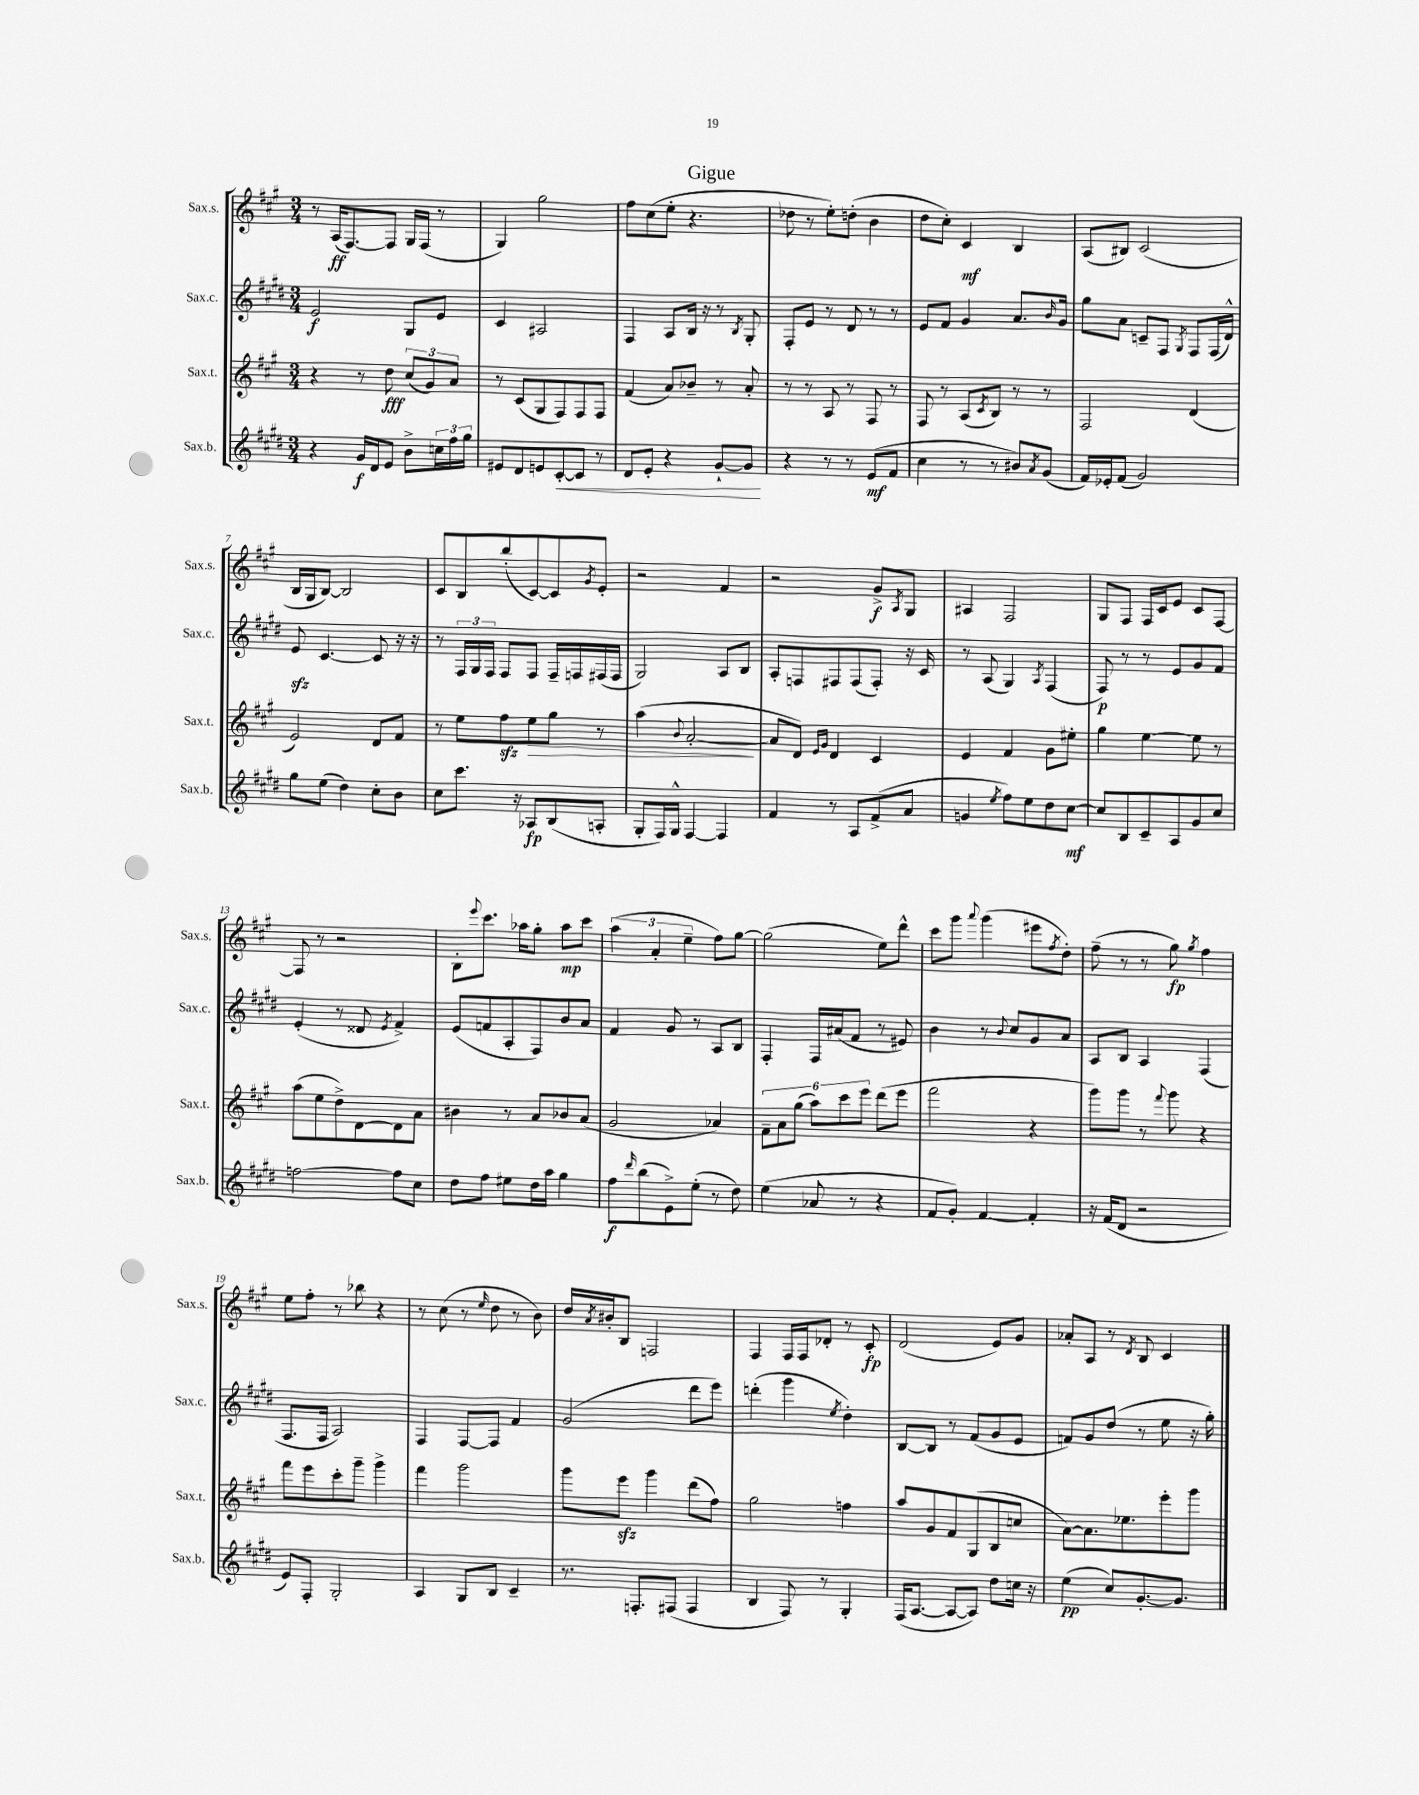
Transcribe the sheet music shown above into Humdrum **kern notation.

**kern	**kern	**kern	**kern
*staff4	*staff3	*staff2	*staff1
*clefG2	*clefG2	*clefG2	*clefG2
*k[f#c#g#d#]	*k[f#c#g#]	*k[f#c#g#d#]	*k[f#c#g#]
*M3/4	*M3/4	*M3/4	*M3/4
4r	4r	2e	8r
.	.	.	(16A
.	.	.	[8.F#)
16g#	8r	.	.
16d#	.	.	.
8e	8dd	.	8F#]
8b^	(12cc#	8G#	16G#
.	.	.	(16F#
.	12g#)	.	.
24cc	.	8e	8r
24ff#	12a	.	.
24gg#	.	.	.
=	=	=	=
8e#	8r	4c#	4G#)
8d#	(8c#	.	.
8e	8G#	2A#	2gg#
[8c#'	8F#)	.	.
8c#]	8F#	.	.
8r	8F#	.	.
=	=	=	=
8d#	(4f#	4F#	8ff#
8e'	.	.	(8cc#
4r	8a)	8A	8ee'
.	8b-~	16B	4.r
.	.	16r	.
[8g#`	8r	8r	.
.	.	8qB	.
8g#]	8a'	8G#'	.
=	=	=	=
4r	8r	8F#'	8dd-
.	8r	8e	8r
8r	8A	8r	8ee')
8r	8r	8d#	(8dd'
(8e	8F#	8r	4b
8f#	8r	8r	.
=	=	=	=
4cc#	8F#	8e	8dd
.	8r	8f#	8cc#')
8r	(8A	4g#	4c#
.	8qc#	.	.
8r	8B)	.	.
8b#)	8r	8.a	4B
8qa	.	.	.
(8g#	8r	.	.
.	.	16qqb	.
.	.	16g#	.
=	=	=	=
16f#)	2F#	8gg#	(8A
16e-'	.	.	.
(8f#	.	8a	8B#)
2g#)	.	8c~	(2c#
.	.	8F#	.
.	.	8qG#	.
.	(4d	8F#	.
.	.	(16F#	.
.	.	16d#^^)	.
=	=	=	=
8gg#	2e)	8e	16B
.	.	.	16G#
(8ee	.	[4.c#	[8B)
4dd#)	.	.	2B]
8cc#'	8d	8c#]	.
8b	8f#	16r	.
.	.	16r	.
=	=	=	=
8cc#	8r	8r	8c#
8.ccc#	8ee	24F#	8B
.	.	24G#	.
.	.	24F#	.
.	8ff#	8F#	(8bb'
16r	.	.	.
8A-	8ee	8F#	[8c#)
(8B	8gg#	16F#~	8c#]
.	.	16F	.
.	.	.	8qg#
8A'	8r	(16F#	8e'
.	.	16F#	.
=	=	=	=
8G#'	(4aa	2G#)	2r
16F#)	.	.	.
16G#^^	.	.	.
.	8qqb	.	.
[4F#	[2a'	.	.
4F#]	.	8A	4f#
.	.	8B	.
=	=	=	=
4f#	8a]	8A'	2r
.	8d)	8F	.
.	16qqe	.	.
.	16qqg#	.	.
8r	4d	8F#	.
8A	.	(8F#	.
(8f#^	4c#	8F#')	8g#^
.	.	.	8qA
8a	.	16r	8G#
.	.	16c#	.
=	=	=	=
4g	4e	8r	4A#
.	.	(8A	.
8qee	.	.	.
8ff#)	4f#	4G#)	2F#
8ee	.	.	.
.	.	8qA	.
8dd#	8g#	(4F#	.
[8cc#	8ee#'	.	.
=	=	=	=
8cc#]	4gg#	8F#)	8G#
8B	.	8r	8F#
8c#~	[4ee	8r	16F#
.	.	.	16c#
8A	.	8e	8e
8g#	8ee]	8g#	8c#
8cc#	8r	8f#	[8F#
=	=	=	=
[2ff	(8aa	(4e'	8F#]
.	8ee	.	8r
.	8dd^)	8r	2r
.	[8d	8d##	.
.	.	8qe	.
8ff]	8d]	4f#^)	.
8cc#	8a	.	.
=	=	=	=
8dd#	4b#	(8e	8B'
.	.	.	8qqeee
8ff#	.	8f	8.ccc#
8ee#	8r	8A'	.
.	.	.	16aa-
16dd#	8a	8F#)	8gg#'
16aa	.	.	.
4gg#	8b-	8b	8aa-
.	(8a	8a	8ccc#
=	=	=	=
8ff#	2g#	4f#	(6aa
16qqddd#	.	.	.
(8bb	.	.	.
.	.	.	6a'
8e^)	.	8g#	.
.	.	.	6ee~
(8ee'	.	8r	.
8r	4a-)	8A	8ff#)
8dd#)	.	8B	[8gg#
=	=	=	=
(4ee	12f#~	4F#'	(2gg#]
.	12a	.	.
.	(12gg#	.	.
8a-	12aa)	16F#	.
.	.	(16a#	.
.	12ccc#	.	.
8r	.	8f#	.
.	12eee	.	.
4r	(8ddd	8r	8ee)
.	8eee	8e#)	8ddd^^
=	=	=	=
8f#	2fff#	4b	8ccc#
8g#')	.	.	8ggg#
.	.	.	8qqaaa
[4f#	.	8r	(4ggg#
.	.	8qqb	.
.	.	8cc#	.
4f#']	4r	8g#	8eee#
.	.	.	8qff#
.	.	8a	8dd')
=	=	=	=
16r	8ggg#)	8A	(8ff#~
(16f#	.	.	.
8d#	8ggg#	8B	8r
2r	8r	4A	8r
.	8qqfff#	.	.
.	8ggg#	.	8gg#)
.	.	.	8qgg#
.	4r	(4F#	4ff#
=	=	=	=
8e)	8fff#	8.F#	8ee
8F#'	8eee	.	8ff#'
.	.	16F#	.
2G#'	8ccc#'	2A)	8r
.	8ggg#~	.	8bb-
.	4ggg#^	.	4r
=	=	=	=
4A	4fff#	4F#	8r
.	.	.	(8cc#
8G#	2ggg#	[8F#	8r
.	.	.	16qqee
8B	.	8F#]	8dd
4c#~	.	4f#	8r
.	.	.	8b)
=	=	=	=
8.r	8ggg#	(2g#	16dd
.	.	.	8qa
.	.	.	16b#'
.	8eee	.	8B
8.F'	.	.	.
.	4ggg#	.	2F
(8F#	.	.	.
4F#	(8ddd	8ddd#	.
.	8ff#)	8eee)	.
=	=	=	=
4B	2gg#	(4ddd'	4F#
8F#)	.	4ggg#	16F#
.	.	.	16F#
8r	.	.	8d-'
.	.	8qee	.
4G#'	4ff	4dd#')	8r
.	.	.	8c#'
=	=	=	=
(16F#	8aa	[8B	(2d
[8.A	.	.	.
.	8g#	8B]	.
8A_	8f#	8r	.
8A])	(8G#	(8f#	.
8dd#	8B	8g#	8e)
16cc	8cc	8e	8g#
16r	.	.	.
=	=	=	=
(4ee	[8a)	8f)	8a-'
.	8.a]	8g#	8A
8cc#)	.	(8dd#	8r
.	8.ee-	.	.
.	.	.	8qd
[8.g#'	.	8r	8B
.	8eee'	8ee	4c#
8.g#]	.	.	.
.	8ggg#	16r	.
.	.	16gg#')	.
==	==	==	==
*-	*-	*-	*-
